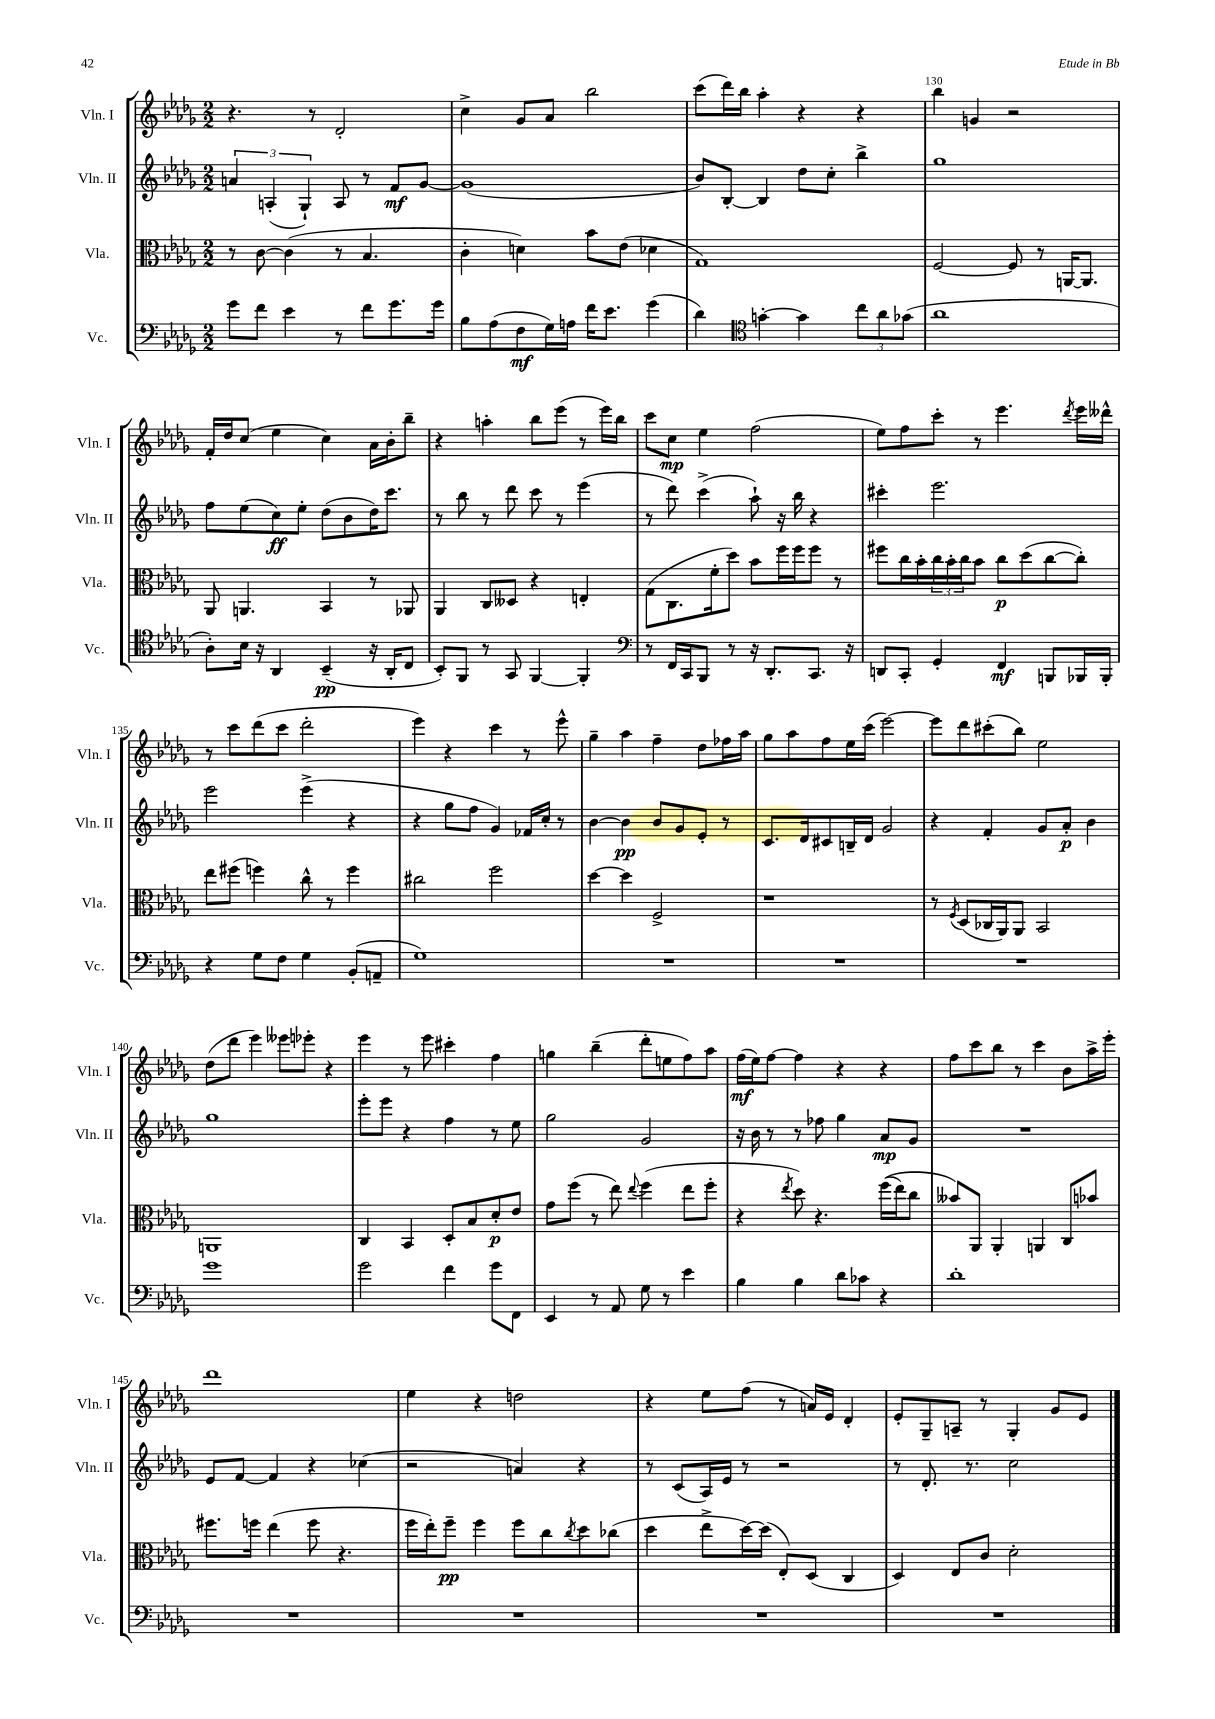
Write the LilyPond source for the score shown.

<<
\new StaffGroup <<
\new Staff = "s0" \with { instrumentName = "Vln. I" shortInstrumentName = "Vln. I" } {
    \clef treble \key des \major \numericTimeSignature \time 2/2
    r4. r8 des'2-. |
    c''4-> ges'8 aes'8 bes''2 |
    c'''8( des'''16) bes''16 aes''4-. r4 r4 |
    bes''4 g'4 r2 |
    f'16-. des''16 c''8( ees''4 c''4) aes'16 bes'16-. bes''8-- |
    r4 a''4-. bes''8 ees'''8( r8 ees'''16) bes''16 |
    c'''8 c''8\mp ees''4 f''2( |
    ees''8) f''8 c'''8-. r8 ees'''4. \acciaccatura { des'''8 } ees'''16 deses'''16-^ |
    r8 c'''8 des'''8( c'''8 des'''2-. |
    ees'''4) r4 c'''4 r8 ees'''8-^ |
    ges''4-- aes''4 f''4-- des''8 fes''16 aes''16 |
    ges''8 aes''8 f''8 ees''16 c'''16( ees'''2~) |
    ees'''8 des'''8 cis'''8-.( bes''8) ees''2 |
    des''8( des'''8 ees'''4) eeses'''8 ees'''8-. r4 |
    ees'''4 r8 ees'''8 cis'''4-. f''4 |
    g''4 bes''4--( des'''8-. e''8 f''8) aes''8 |
    f''16\mf( ees''16) f''8~ f''4 r4 r4 |
    f''8 c'''8 bes''8 r8 c'''4 bes'8 aes''16-> ees'''16-. |
    des'''1 |
    ees''4 r4 d''2 |
    r4 ees''8 f''8( r8 a'16) ees'16 des'4-. |
    ees'8-. ges8-- a8-- r8 ges4-. ges'8 ees'8 \bar "|." |
}
\new Staff = "s1" \with { instrumentName = "Vln. II" shortInstrumentName = "Vln. II" } {
    \clef treble \key des \major \numericTimeSignature \time 2/2
    \tuplet 3/2 { a'4 a4-.( ges4-!) } a8 r8 f'8\mf ges'8~ |
    ges'1( |
    bes'8) bes8~-. bes4 des''8 c''8-. bes''4-> |
    ges''1 |
    f''8 ees''8( c''8\ff) ees''8-. des''8( bes'8 des''16) c'''8. |
    r8 bes''8 r8 des'''8 c'''8 r8 ees'''4( |
    r8 des'''8) c'''4->( aes''8-!) r16 bes''16 r4 |
    cis'''4-. ees'''2. |
    ees'''2 ees'''4->( r4 |
    r4 ges''8 f''8 ges'4) fes'16 c''16-. r8 |
    bes'4~ bes'4\pp bes'8 ges'8 ees'8-. r8 |
    c'8. des'16 cis'8 b16-- des'16 ges'2 |
    r4 f'4-. ges'8 aes'8-.\p bes'4 |
    ges''1 |
    ees'''8-. ees'''8 r4 f''4 r8 ees''8 |
    ges''2 ges'2 |
    r16 bes'16 r8 r8 fes''8 ges''4 aes'8\mp ges'8 |
    R1 |
    ees'8 f'8~ f'4 r4 ces''4( |
    r2 a'4) r4 |
    r8 c'8( aes16) ees'16 r8 r2 |
    r8 des'8.-. r8. c''2 \bar "|." |
}
\new Staff = "s2" \with { instrumentName = "Vla." shortInstrumentName = "Vla." } {
    \clef alto \key des \major \numericTimeSignature \time 2/2
    r8 c'8~ c'4( r8 bes4. |
    c'4-. d'4) bes'8 ees'8( des'4 |
    ges1) |
    f2~ f8 r8 a,16~ a,8. |
    aes,8 a,4. bes,4 r8 aes,8 |
    aes,4 c8 deses8 r4 e4-. |
    ges8( c8. f'16-. des''8) bes'8 f''16 f''16 f''8 r8 |
    fis''8 c''16 bes'16-. \tuplet 3/2 { c''16 bes'16-. c''16 } bes'8 c''8\p des''8( c''8~ c''8-.) |
    ees''8 fis''8( f''4) c''8-^ r8 f''4 |
    cis''2 f''2 |
    des''4~ des''4 f2-> |
    r1 |
    r8 \acciaccatura { f8 } des8( ces16 aes,16) aes,8 bes,2 |
    a,1 |
    c4 bes,4 des8-. bes8 des'8-.\p ees'8 |
    ges'8 f''8( r8 ees''8) \appoggiatura { ees''8 } f''4( ees''8 f''8-. |
    r4 \acciaccatura { ees''8 } des''8) r4. f''16(\( ees''16) c''8 |
    beses'8\) aes,8 aes,4-. a,4 c8 bes'8 |
    fis''8. f''16 ees''4( f''8 r4. |
    f''16 ees''16-.) f''8--\pp f''4 f''8 c''8 \acciaccatura { c''8 } des''8 ces''8( |
    des''4 ees''8-> des''16~) des''16( ees8-.) des8( c4 |
    des4) ees8 c'8 des'2-. \bar "|." |
}
\new Staff = "s3" \with { instrumentName = "Vc." shortInstrumentName = "Vc." } {
    \clef bass \key des \major \numericTimeSignature \time 2/2
    ges'8 f'8 ees'4 r8 f'8 ges'8. ges'16 |
    bes8 aes8( f8\mf ges16) a16 f'16 ees'8. ges'4( |
    des'4) \clef tenor g'4~-. g'4 \tuplet 3/2 { c''8 aes'8 ges'8( } |
    aes'1 |
    aes8-.) bes16 r16 aes,4 bes,4--\pp( r16 aes,16-. c8 |
    bes,8-.) f,8 r8 ges,8 f,4~ f,4-. |
    \clef bass r8 f,16 c,16 bes,,8 r8 r16 des,8.-. c,8. r16 |
    d,8 c,8-. ges,4-. f,4\mf b,,8 bes,,16 bes,,16-. |
    r4 ges8 f8 ges4 bes,8-.( a,8-- |
    ges1) |
    R1 |
    R1 |
    R1 |
    ges'1 |
    ges'2 f'4 ges'8 f,8 |
    ees,4 r8 aes,8 ges8 r8 ees'4 |
    bes4 bes4 des'8 ces'8 r4 |
    des'1-. |
    R1 |
    R1 |
    R1 |
    R1 \bar "|." |
}
>>
>>
\layout { \context { \Score currentBarNumber = #127 \override BarNumber.break-visibility = ##(#f #t #t) barNumberVisibility = #(every-nth-bar-number-visible 5) } }
